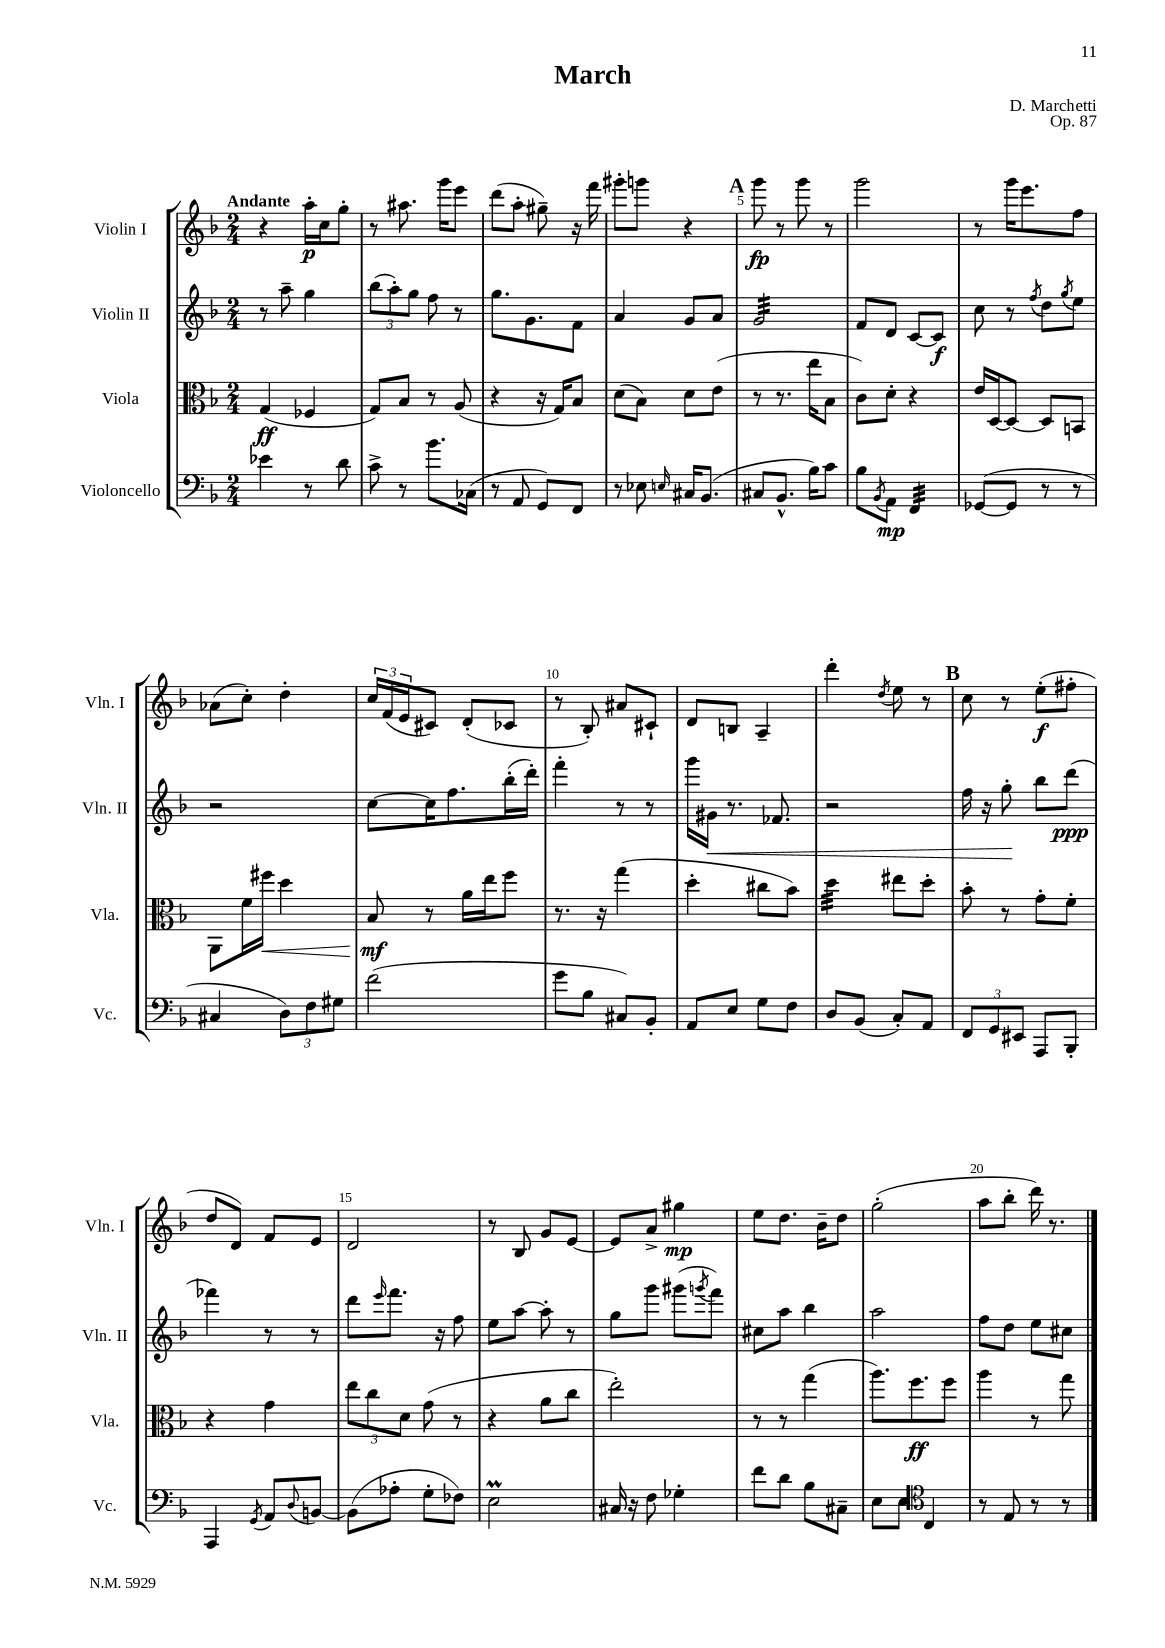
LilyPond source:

\header { title = "March" composer = "D. Marchetti" opus = "Op. 87" }
<<
\new StaffGroup <<
\new Staff = "s0" \with { instrumentName = "Violin I" shortInstrumentName = "Vln. I" } {
    \clef treble \key f \major \numericTimeSignature \time 2/4 \tempo "Andante"
    r4 a''16-.\p c''16 g''8-. |
    r8 ais''8. g'''16 e'''8 |
    d'''8( a''8-. gis''8--) r16 f'''16 |
    gis'''8-. g'''8 r4 |
    \mark \markup { \bold "A" } g'''8\fp r8 g'''8 r8 |
    g'''2 |
    r8 g'''16 e'''8. f''8 |
    aes'8( c''8-.) d''4-. |
    \tuplet 3/2 { c''16 f'16( e'16 } cis'8) d'8-.( ces'8 |
    r8 bes8-.) ais'8 cis'8-! |
    d'8 b8 a4-- |
    d'''4-. \acciaccatura { d''8 } e''8 r8 |
    \mark \markup { \bold "B" } c''8 r8 e''8-.\f( fis''8-. |
    d''8 d'8) f'8 e'8 |
    d'2 |
    r8 bes8 g'8 e'8~ |
    e'8 a'8-> gis''4\mp |
    e''8 d''8. bes'16-- d''8 |
    g''2-.( |
    a''8 bes''8-. d'''16) r8. \bar "|." |
}
\new Staff = "s1" \with { instrumentName = "Violin II" shortInstrumentName = "Vln. II" } {
    \clef treble \key f \major \numericTimeSignature \time 2/4
    r8 a''8-- g''4 |
    \tuplet 3/2 { bes''8( a''8-.) g''8 } f''8 r8 |
    g''8. g'8. f'8 |
    a'4 g'8 a'8 |
    \mark \markup { \bold "A" } g'2:32 |
    f'8 d'8 c'8~ c'8\f |
    c''8 r8 \acciaccatura { f''8 } d''8 \acciaccatura { g''8 } e''8 |
    r2 |
    c''8~ c''16 f''8. bes''16-.( d'''16-.) |
    f'''4-. r8 r8 |
    g'''16 gis'16\< r8. fes'8. |
    r2 |
    \mark \markup { \bold "B" } f''16 r16 g''8-.\! bes''8 d'''8\ppp( |
    fes'''4) r8 r8 |
    d'''8 \grace { e'''16 } f'''8. r16 f''8 |
    e''8 a''8~ a''8-. r8 |
    g''8 g'''8 gis'''8( \acciaccatura { g'''8 } f'''8) |
    cis''8 a''8 bes''4 |
    a''2 |
    f''8 d''8 e''8 cis''8 \bar "|." |
}
\new Staff = "s2" \with { instrumentName = "Viola" shortInstrumentName = "Vla." } {
    \clef alto \key f \major \numericTimeSignature \time 2/4
    g4\ff( fes4 |
    g8) bes8 r8 a8( |
    r4 r16 g16) bes8 |
    d'8( bes8) d'8 e'8( |
    \mark \markup { \bold "A" } r8 r8. e''16 bes8 |
    c'8) d'8-. r4 |
    e'16 d16~ d8~ d8 b,8 |
    a,8 f'16 fis''16\< d''4 |
    bes8\mf\! r8 a'16 e''16 f''8 |
    r8. r16 g''4( |
    d''4-. cis''8 bes'8) |
    d''4:32 eis''8 d''8-. |
    \mark \markup { \bold "B" } bes'8-. r8 g'8-. f'8-. |
    r4 g'4 |
    \tuplet 3/2 { e''8 c''8 d'8 } g'8( r8 |
    r4 a'8 c''8 |
    e''2-.) |
    r8 r8 g''4( |
    a''8.) f''8.\ff f''8 |
    a''4 r8 g''8 \bar "|." |
}
\new Staff = "s3" \with { instrumentName = "Violoncello" shortInstrumentName = "Vc." } {
    \clef bass \key f \major \numericTimeSignature \time 2/4
    ees'4 r8 d'8 |
    c'8-> r8 bes'8. ces16( |
    r8 a,8 g,8) f,8 |
    r8 ees8 \grace { e16 } cis16 bes,8.( |
    \mark \markup { \bold "A" } cis8 bes,8.-^ bes16) c'8 |
    bes8 \acciaccatura { bes,8 } a,8\mp f,4:32 |
    ges,8~( ges,8 r8 r8 |
    cis4 \tuplet 3/2 { d8) f8 gis8 } |
    f'2( |
    g'8 bes8 cis8) bes,8-. |
    a,8 e8 g8 f8 |
    d8 bes,8( c8-.) a,8 |
    \mark \markup { \bold "B" } \tuplet 3/2 { f,8 g,8 eis,8 } a,,8 bes,,8-. |
    a,,4 \acciaccatura { g,8 } a,8 \appoggiatura { d8 } b,8~ |
    b,8( aes8-. g8-. fes8) |
    e2\prall |
    cis16 r16 f8 ges4-. |
    f'8 d'8 bes8 cis8-- |
    e8 e8 \clef tenor c4 |
    r8 e8 r8 r8 \bar "|." |
}
>>
>>
\layout { \context { \Score \override BarNumber.break-visibility = ##(#f #t #t) barNumberVisibility = #(every-nth-bar-number-visible 5) } }
